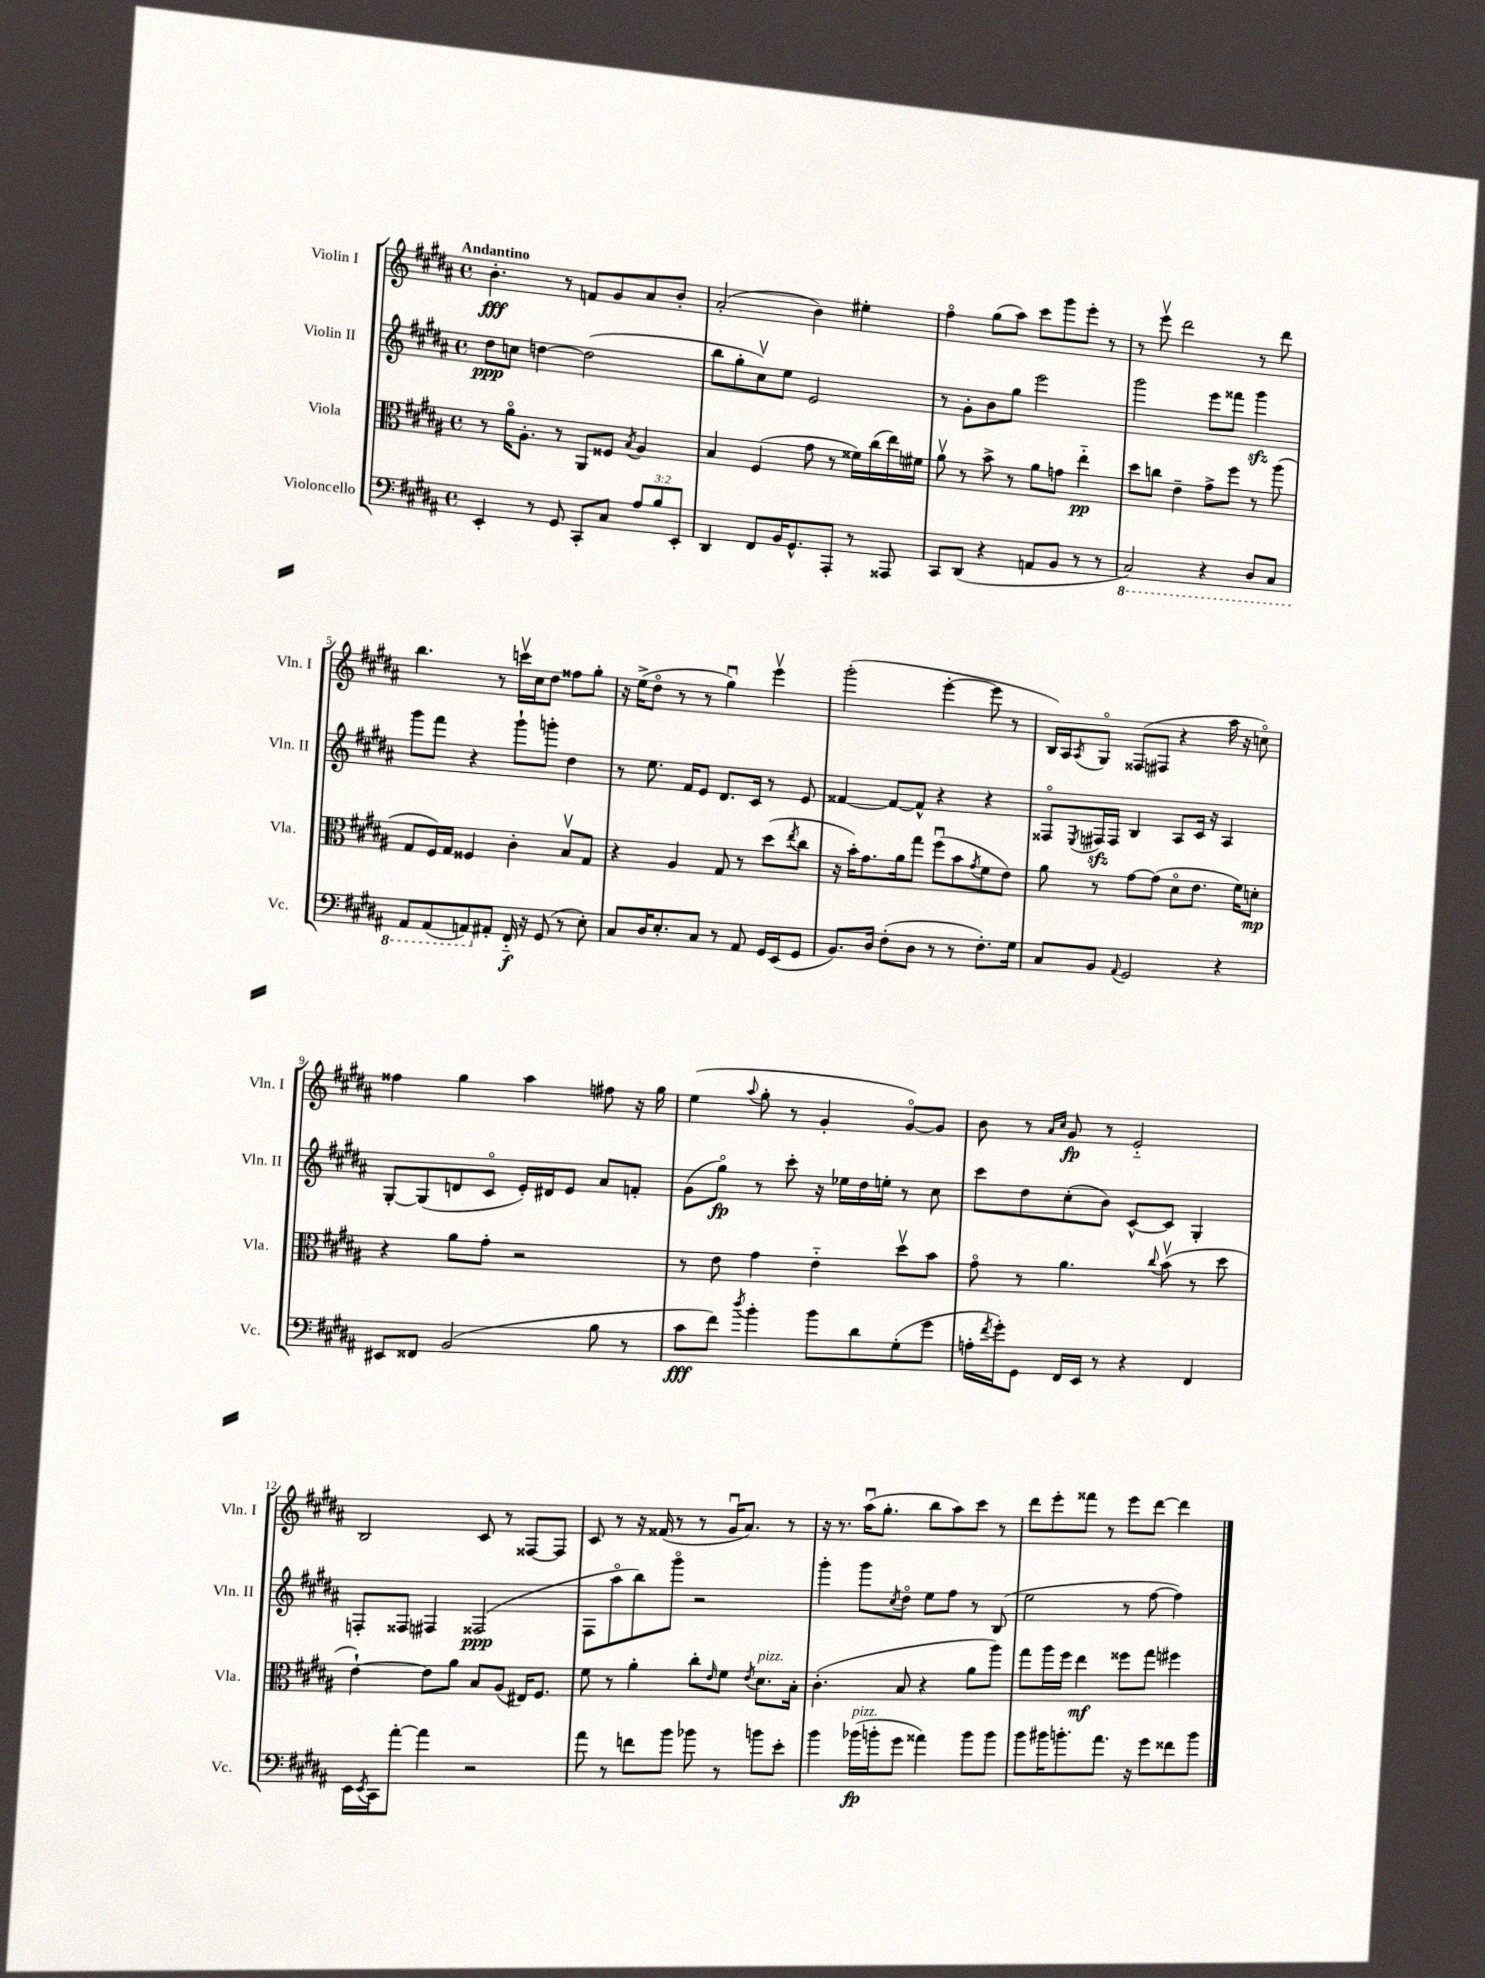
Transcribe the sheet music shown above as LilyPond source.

<<
\new StaffGroup <<
\new Staff = "s0" \with { instrumentName = "Violin I" shortInstrumentName = "Vln. I" } {
    \clef treble \key b \major \defaultTimeSignature \time 4/4 \tempo "Andantino"
    b'4.-.\fff r8 f'8 gis'8 ais'8 b'8-. |
    ais'2-.( b'4) eis''4-. |
    fis''4\flageolet gis''8( ais''8) cis'''8 gis'''8 e'''8-. r8 |
    r8 e'''8\upbow dis'''2 r8 dis'''8 |
    b''4. r8 c'''16\upbow cis''16 dis''8 fisis''8 gis''8-. |
    r16 e''16->( dis''8\flageolet r8 r8 gis''4\downbow) e'''4\upbow |
    gis'''2-.( e'''4~-. e'''8 r8 |
    b16) ais16 \acciaccatura { ais8 } gis8\flageolet fisis8( fis8 r4 ais''16 r16 c''8\flageolet) |
    fisis''4 gis''4 ais''4 fis''8 r16 gis''16 |
    e''4( \appoggiatura { ais''8 } gis''8-. r8 gis'4-. gis'8~\flageolet) gis'8 |
    b'8 r8 \grace { ais'16 cis''16 } gis'8\fp r8 e'2-_ |
    b2 cis'8 r8 fisis8~ fisis8 |
    cis'8 r8 r16 fisis'16( r8 r8 gis'16\downbow ais'8.) r8 |
    r16 r8. ais''16\downbow( gis''8.-. b''8 ais''8) cis'''8 r8 |
    dis'''8 e'''8-. fisis'''8 r8 e'''8 dis'''8~ dis'''4 \bar "|." |
}
\new Staff = "s1" \with { instrumentName = "Violin II" shortInstrumentName = "Vln. II" } {
    \clef treble \key b \major \defaultTimeSignature \time 4/4
    dis''8\ppp c''8 d''4~ d''2( |
    b''8 gis''8-. cis''8\upbow) e''8 e'2 |
    r8 gis'8-. b'8 gis''8 e'''2 |
    gis'''2 e'''8 fisis'''8 gis'''4\sfz |
    gis'''8 fis'''8 r4 gis'''8-! g'''8-. dis''4 |
    r8 e''8. fis'16 e'8 dis'8. cis'16 r8 e'8 |
    fisis'4~ fisis'8~ fisis'8-^ r4 r4 |
    fisis8\flageolet \acciaccatura { e8 } fis16\sfz fis16 b4 ais8 cis'16 r16 ais4 |
    gis8~-. gis8( d'8 cis'8\flageolet e'16-.) dis'16 e'8 ais'8 f'8-. |
    gis'8( gis''8\flageolet\fp) r8 cis'''8-. r16 ees''16 dis''16 e''16-. r8 cis''8 |
    cis'''8 dis''8 cis''8-.( b'8) cis'8~-^ cis'8 gis4-. |
    f8-. fisis8 fis4 fisis2\ppp( |
    fis8 ais''8\flageolet b''8) gis'''8\flageolet r2 |
    gis'''4-. gis'''8 \acciaccatura { cis''8 } dis''8\flageolet e''8 fis''8 r8 b8( |
    e''2 r8 fis''8~ fis''4) \bar "|." |
}
\new Staff = "s2" \with { instrumentName = "Viola" shortInstrumentName = "Vla." } {
    \clef alto \key b \major \defaultTimeSignature \time 4/4
    r8 ais'16\flageolet ais8.-. r8 ais,8 fisis8 \acciaccatura { b8 } ais4 |
    b4 fis4( gis'8 r8 fisis'16) cis''16( e''16) fis'16 |
    ais'8\upbow r8 b'8-> r8 ais'8 g'8 e''4-_\pp |
    dis''8 c''8 e'4-- gis'8-> fis''8 r8 ais''8( |
    gis8 fis16) gis16 fisis4 cis'4-. b8\upbow gis8 |
    r4 ais4 gis8 r8 dis''8( \acciaccatura { e''8 } cis''8 |
    r16 b'16-.) gis'8. ais'16 gis''8 fis''8\downbow( b'8 \acciaccatura { gis'8 } fis'8 e'8) |
    ais'8 r8 gis'8~ gis'8( dis'8\flageolet e'8. fis'16) d'8-.\mp |
    r4 ais'8 gis'8-. r2 |
    r8 e'8 gis'4 e'4-_ dis''8\upbow b'8 |
    gis'8\flageolet r8 ais'4. \appoggiatura { cis''8 } b'8\upbow( r8 dis''8 |
    e'4~-!) e'8 ais'8 b8 ais8( eis16) fis8. |
    fis'8 r8 ais'4-. cis''8-. \grace { e'16 } fis'8 \acciaccatura { e'8 } dis'8.^\markup { \italic "pizz." } b16-. |
    cis'4.-.( b8 r4 ais'8 ais''8) |
    gis''8 ais''16 fis''16 e''4\mf fisis''8 gis''8 fis''4 \bar "|." |
}
\new Staff = "s3" \with { instrumentName = "Violoncello" shortInstrumentName = "Vc." } {
    \clef bass \key b \major \defaultTimeSignature \time 4/4 \override Staff.TupletNumber.text = #tuplet-number::calc-fraction-text
    e,4-. r8 gis,8 cis,8-. cis8 \tuplet 3/2 { ais8 b8 e,8-. } |
    dis,4 fis,8 b,16 gis,8.-^ ais,,8-. r8 aisis,,8 |
    cis,8 dis,8( r4 a,8 b,8 r8 r8 |
    \ottava #-1 cis,2) r4 dis,8 cis,8 |
    ais,,8 ais,,8( a,,8) \ottava #0 ais,!8-. fis,16-_\f r16 gis,8( r8 e8-.) |
    cis8 dis16 e8.-. cis8 r8 ais,8 gis,16 e,16( gis,8 |
    b,8.) dis16 fis8-.( dis8 r8 r8 fis8.-.) gis16 |
    cis8 b,8 \appoggiatura { ais,8 } gis,2 r4 |
    eis,8 fisis,8 b,2( b8 r8 |
    cis'8\fff fis'8) \acciaccatura { dis''8 } b'4-. b'8 dis'8 gis8-.( gis'8 |
    a16-. \acciaccatura { fis'8 } gis'16-.) gis,8 fis,16 e,16 r8 r4 fis,4 |
    e,16 \acciaccatura { e,8 } cis,16 ais'8~-. ais'4 r2 |
    ais'8 r8 f'8 b'8 bes'8 r8 b'8 e'8-. |
    b'4 bes'16\fp^\markup { \italic "pizz." }( b'16-. gis'8 aisis'4) b'8 b'8 |
    b'8 bis'16 b'8.-. ais'8. r16 gis'8 fisis'8 b'8 \bar "|." |
}
>>
>>
